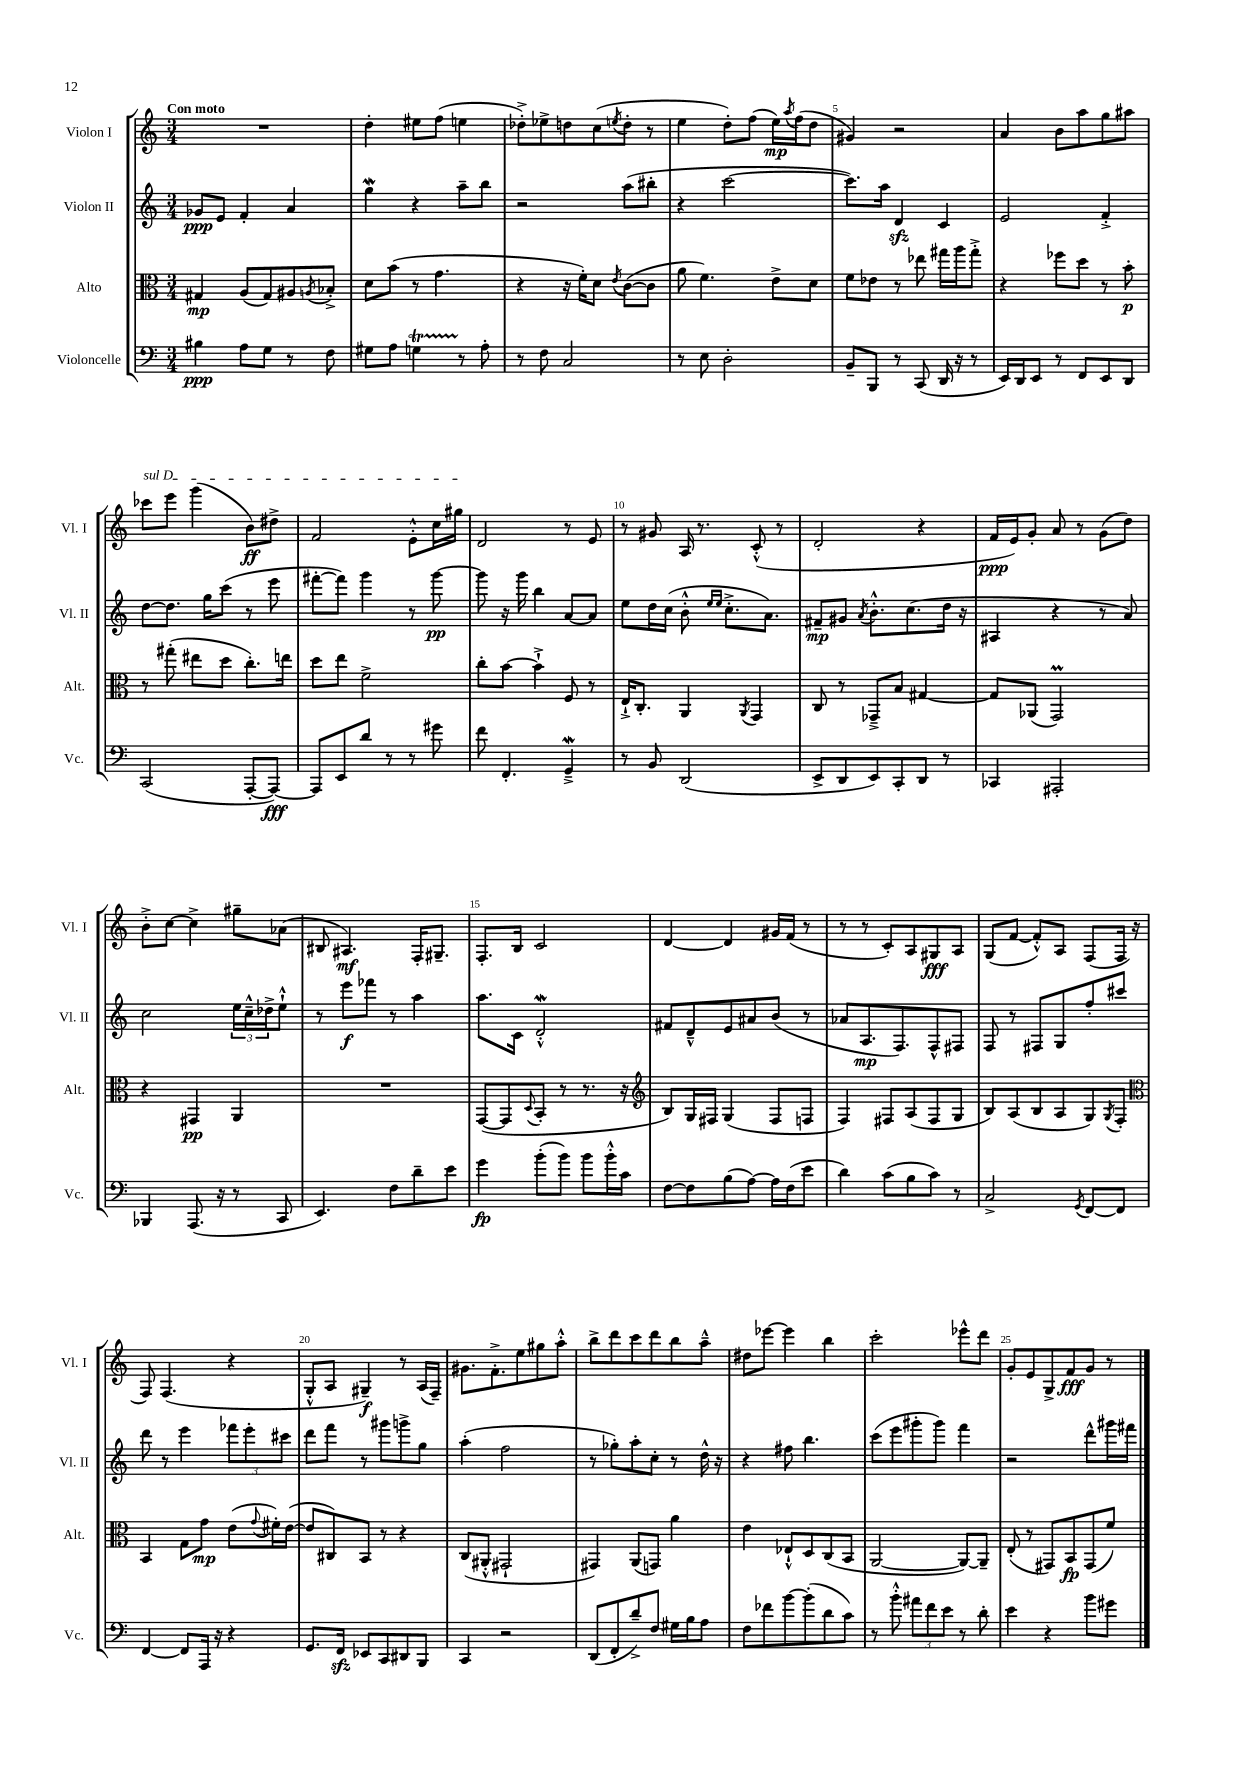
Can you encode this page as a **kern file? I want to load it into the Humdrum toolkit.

**kern	**dynam	**kern	**dynam	**kern	**dynam	**kern	**dynam
*part4	*part4	*part3	*part3	*part2	*part2	*part1	*part1
*staff4	*staff4	*staff3	*staff3	*staff2	*staff2	*staff1	*staff1
*I"Violoncelle	*	*I"Alto	*	*I"Violon II	*	*I"Violon I	*
*I'Vc.	*	*I'Alt.	*	*I'Vl. II	*	*I'Vl. I	*
*clefF4	*	*clefC3	*	*clefG2	*	*clefG2	*
*k[]	*	*k[]	*	*k[]	*	*k[]	*
*M3/4	*	*M3/4	*	*M3/4	*	*M3/4	*
=1	=1	=1	=1	=1	=1	=1	=1
!	!	!	!	!	!	!LO:TX:a:B:t=Con moto	!
4B#X\	ppp	4G#X/	mp	8g-X/L	ppp	2.r	.
.	.	.	.	8e/J	.	.	.
8A\L	.	(8A/L	.	4f'/	.	.	.
8G\J	.	8G#/)	.	.	.	.	.
8r	.	8A#X/	.	4a/	.	.	.
.	.	8qAn/	.	.	.	.	.
8F\	.	8B-X'^/J	.	.	.	.	.
=2	=2	=2	=2	=2	=2	=2	=2
8G#X\L	.	8d\L	.	4ggW\	.	4dd'\	.
8A\J	.	(8b\J	.	.	.	.	.
4GnT\	.	8r	.	4r	.	8ee#X\L	.
.	.	4.g\	.	.	.	(8ff\J	.
8r	.	.	.	8aa~\L	.	4een\	.
8A'\	.	.	.	8bb\J	.	.	.
=3	=3	=3	=3	=3	=3	=3	=3
8r	.	4r	.	2r	.	8dd-X'^\L)	.
8F\	.	.	.	.	.	8ee-X^\	.
2C/	.	16r	.	.	.	8ddn\	.
.	.	16f'\KL)	.	.	.	.	.
.	.	8d\J	.	.	.	(8cc\	.
.	.	8qe/	.	.	.	8qeen/	.
.	.	([8c\L	.	(8aa\L	.	8dd'\J	.
.	.	8c\J]	.	8bb#X'\J	.	8r	.
=4	=4	=4	=4	=4	=4	=4	=4
8r	.	8a\	.	4r	.	4ee\	.
8E\	.	4.f\)	.	.	.	.	.
2D'\	.	.	.	[2ccc\	.	8dd'\L)	.
.	.	.	.	.	.	(8ff\J	.
.	.	8e^\L	.	.	.	16ee\LL)	mp
.	.	.	.	.	.	8qaa/	.
.	.	.	.	.	.	(16ff\J	.
.	.	8d\J	.	.	.	8dd\J	.
=5	=5	=5	=5	=5	=5	=5	=5
8BB~/L	.	8f\L	.	8.ccc\L])	.	4g#X/)	.
8BBB/J	.	8e-X\J	.	.	.	.	.
.	.	.	.	16aa\Jk	.	.	.
8r	.	8r	.	4dzz/	.	2r	.
(8CC/	.	8ee-X\	.	.	.	.	.
16DD/	.	16gg#X\LL	.	4c/	.	.	.
16r	.	16aa\J	.	.	.	.	.
8r	.	8gg#'^\J	.	.	.	.	.
=6	=6	=6	=6	=6	=6	=6	=6
16EE/LL)	.	4r	.	2e/	.	4a/	.
16DD/J	.	.	.	.	.	.	.
8EE/J	.	.	.	.	.	.	.
8r	.	8ff-X\L	.	.	.	8b\L	.
8FF/L	.	8dd\J	.	.	.	8aa\	.
8EE/	.	8r	.	4f'^/	.	8gg\	.
8DD/J	.	8b'\	p	.	.	8aa#X\J	.
!!LO:LB:g=z
=7	=7	=7	=7	=7	=7	=7	=7
!	!	!	!	!	!	!LO:TX:a:i:t=sul D	!
(2CC/	.	8r	.	[8dd\L	.	8ccc-X\L	.
.	.	(8gg#X'\	.	8.dd\J]	.	8eee\J	.
.	.	8ee#X\L	.	.	.	(4ggg\	.
.	.	.	.	16gg\KL	.	.	.
.	.	8dd\J	.	(8ccc\J	.	.	.
[8AAA'/L	.	8.cc'\L)	.	8r	.	8b\L)	ff
8AAA/J_)	fff	.	.	8eee\	.	8dd#X^\J	.
.	.	16een\Jk	.	.	.	.	.
=8	=8	=8	=8	=8	=8	=8	=8
8AAA/L]	.	8dd\L	.	[8fff#X'\L	.	2f/	.
8EE/	.	8ee\J	.	8fff#\J])	.	.	.
8d/J	.	2f^\	.	4ggg\	.	.	.
8r	.	.	.	.	.	.	.
8r	.	.	.	8r	.	8e'^^\L	.
8g#X\	.	.	.	[8ggg\	pp	16cc\L	.
.	.	.	.	.	.	16gg#X\JJ	.
=9	=9	=9	=9	=9	=9	=9	=9
8f\	.	8cc'\L	.	8ggg\]	.	2d/	.
4.FF'/	.	[8b\J	.	16r	.	.	.
.	.	.	.	16ggg\	.	.	.
.	.	4b`^\]	.	4bb\	.	.	.
4GGW~^/	.	8F/	.	[8a/L	.	8r	.
.	.	8r	.	8a/J]	.	8e/	.
=10	=10	=10	=10	=10	=10	=10	=10
8r	.	16E`^/KL	.	8ee\L	.	8r	.
.	.	8.C'/J	.	.	.	.	.
8BB/	.	.	.	16dd\L	.	8g#X/	.
.	.	.	.	(16cc\JJ	.	.	.
(2DD/	.	4AA/	.	8b'^^\	.	16A/	.
.	.	.	.	.	.	8.r	.
.	.	.	.	16qqee/LL	.	.	.
.	.	.	.	16qqee/JJ	.	.	.
.	.	.	.	8.cc'^\L	.	.	.
.	.	8qAA/	.	.	.	.	.
.	.	4GG/	.	.	.	(8c'^^/	.
.	.	.	.	8.a\J)	.	.	.
.	.	.	.	.	.	8r	.
=11	=11	=11	=11	=11	=11	=11	=11
8EE^/L	.	8C/	.	8f#X~/L	mp	2d'/	.
8DD/	.	8r	.	8g#X/J	.	.	.
.	.	.	.	8qa/	.	.	.
8EE/)	.	8GG-X~^/L	.	8.b'^^\L	.	.	.
8CC'/	.	8B/J	.	.	.	.	.
.	.	.	.	(8.cc\	.	.	.
8DD/J	.	[4G#X/	.	.	.	4r	.
8r	.	.	.	16dd\Jk	.	.	.
.	.	.	.	16r	.	.	.
=12	=12	=12	=12	=12	=12	=12	=12
4CC-X/	.	8G#/L]	.	4A#X/	.	16f/LL	ppp
.	.	.	.	.	.	16e/J)	.
.	.	(8AA-X/J	.	.	.	8g'/J	.
2AAA#X'/	.	2GGM/)	.	4r	.	8a/	.
.	.	.	.	.	.	8r	.
.	.	.	.	8r	.	(8g\L	.
.	.	.	.	8a/)	.	8dd\J)	.
!!LO:LB:g=z
=13	=13	=13	=13	=13	=13	=13	=13
4BBB-X/	.	4r	.	2cc\	.	8b'^\L	.
.	.	.	.	.	.	[8cc\J	.
(8.AAA/	.	4GG#X/	pp	.	.	4cc^\]	.
16r	.	.	.	.	.	.	.
8r	.	4AA/	.	24ee\LL	.	8gg#X~\L	.
.	.	.	.	24cc~^^\	.	.	.
.	.	.	.	24dd-X^\J	.	.	.
8CC/	.	.	.	8ee`^^\J	.	(8a-X\J	.
=14	=14	=14	=14	=14	=14	=14	=14
4.EE/)	.	2.r	.	8r	.	8B#X/	.
.	.	.	.	8eee\L	f	4.A#X/)	mf
.	.	.	.	8fff-X\J	.	.	.
8F\L	.	.	.	8r	.	.	.
8d~\	.	.	.	4aa\	.	16F'/KL	.
.	.	.	.	.	.	8.G#X~/J	.
8e\J	.	.	.	.	.	.	.
=15	=15	=15	=15	=15	=15	=15	=15
4g\	fp	([8GG/L	.	8.aa\L	.	8.F'/L	.
.	.	8GG/]	.	.	.	.	.
.	.	.	.	16c\Jk	.	16B/Jk	.
.	.	8qqD/	.	.	.	.	.
(8b'\L	.	8BB'/J	.	2dW'^^/	.	2c/	.
8b\J)	.	8r	.	.	.	.	.
8b\L	.	8.r	.	.	.	.	.
16b'^^\L	.	.	.	.	.	.	.
16c\JJ	.	16r	.	.	.	.	.
=16	=16	=16	=16	=16	=16	=16	=16
*	*	*clefG2	*	*	*	*	*
[8F\L	.	8B/L)	.	8f#X/L	.	[4d/	.
8F\]	.	16G/L	.	8d~^^/	.	.	.
.	.	16F#X/JJ	.	.	.	.	.
(8B\	.	(4G/	.	8e/	.	4d/]	.
[8A\J)	.	.	.	8a#X/	.	.	.
16A\LL]	.	8F#/L	.	(8b/J	.	16g#X/LL	.
(16F\J	.	.	.	.	.	(16f/JJ	.
8e\J	.	8Fn/J	.	8r	.	8r	.
=17	=17	=17	=17	=17	=17	=17	=17
4d\)	.	4F/)	.	8a-X/L	.	8r	.
.	.	.	.	8.A/	mp	8r	.
(8c\L	.	8F#X/L	.	.	.	8c'/L)	.
.	.	.	.	8.F/)	.	.	.
8B\	.	(8A/	.	.	.	8A/	.
8c\J)	.	8F#/	.	8F^^/	.	8G#X/	fff
8r	.	8G/J	.	8F#X/J	.	8A/J	.
=18	=18	=18	=18	=18	=18	=18	=18
2C^/	.	8B/L)	.	8F/	.	(8G/L	.
.	.	(8A/	.	8r	.	[8f/J	.
.	.	8B/	.	8F#X/L	.	8f'^^/L])	.
.	.	8A/	.	8G/	.	8A/J	.
8qGG/	.	.	.	.	.	.	.
[8FF/L	.	8G/)	.	8ff'/	.	(8F/L	.
.	.	8qG/	.	.	.	.	.
8FF/J]	.	8F'/J	.	8ccc#X/J	.	16F/Jk	.
.	.	.	.	.	.	16r	.
!!LO:LB:g=z
=19	=19	=19	=19	=19	=19	=19	=19
*	*	*clefC3	*	*	*	*	*
[4FF/	.	4BB/	.	8ddd\	.	8F/)	.
.	.	.	.	8r	.	(4.F/	.
8FF/L]	.	8G\L	.	4eee\	.	.	.
16AAA/Jk	.	8g\J	mp	.	.	.	.
16r	.	.	.	.	.	.	.
4r	.	(8e\L	.	12fff-X\L	.	4r	.
.	.	.	.	12eee'\	.	.	.
.	.	8qqg/	.	.	.	.	.
.	.	16f#X'\L)	.	.	.	.	.
.	.	.	.	12ccc#X\J	.	.	.
.	.	([16e\JJ	.	.	.	.	.
=20	=20	=20	=20	=20	=20	=20	=20
8.GG/L	.	8e/L]	.	8ddd\L	.	8G'^^/L	.
.	.	8C#X/)	.	8fff\J	.	8A/J	.
16FFzz/Jk	.	.	.	.	.	.	.
8EE-X/L	.	8BB/J	.	8r	.	4G#X~/)	f
8CC/	.	8r	.	8ggg#X\L	.	.	.
8DD#X/	.	4r	.	8gggn^\	.	8r	.
8BBB/J	.	.	.	8gg\J	.	(16A/LL	.
.	.	.	.	.	.	16F~/JJ)	.
=21	=21	=21	=21	=21	=21	=21	=21
4CC/	.	(8C/L	.	(4aa'\	.	8.g#X\L	.
.	.	8AA#X'^^/J	.	.	.	.	.
.	.	.	.	.	.	8.f'^\	.
2r	.	2GG#X`/	.	2ff\	.	.	.
.	.	.	.	.	.	8ee\	.
.	.	.	.	.	.	8gg#X\	.
.	.	.	.	.	.	8aa'^^\J	.
=22	=22	=22	=22	=22	=22	=22	=22
(8DD/L	.	4GG#X/)	.	8r	.	8bb^\L	.
8FF'/	.	.	.	8gg-X'\L)	.	8ddd\	.
8d~^/)	.	(8AA/L	.	8aa'\	.	8ccc\	.
8F/J	.	8GGn/J)	.	8cc'\J	.	8ddd\	.
16G#X\LL	.	4a\	.	8r	.	8bb\	.
16B\J	.	.	.	.	.	.	.
8A\J	.	.	.	16dd^^\	.	8aa~^^\J	.
.	.	.	.	16r	.	.	.
=23	=23	=23	=23	=23	=23	=23	=23
8F\L	.	4e\	.	4r	.	8dd#X\L	.
8f-X\	.	.	.	.	.	[8eee-X\J	.
[8b\	.	8E-X`^^/L	.	8ff#X\	.	4eee-\]	.
(8b'\]	.	8D/	.	4.bb\	.	.	.
8d\	.	(8C/	.	.	.	4bb\	.
8c\J)	.	8BB/J	.	.	.	.	.
=24	=24	=24	=24	=24	=24	=24	=24
8r	.	[2AA/	.	(8ccc\L	.	2ccc'\	.
8b'^^\	.	.	.	8eee\	.	.	.
12a#X\L	.	.	.	8ggg#X'\	.	.	.
12f\	.	.	.	.	.	.	.
.	.	.	.	8ggg#\J)	.	.	.
12e\J	.	.	.	.	.	.	.
8r	.	8AA/L_)	.	4fff\	.	8eee-X^^\L	.
8d'\	.	8AA~/J]	.	.	.	8ddd\J	.
=25	=25	=25	=25	=25	=25	=25	=25
4e\	.	(8E'/	.	2r	.	8g'/L	.
.	.	8r	.	.	.	8e/	.
4r	.	8GG#X/L)	.	.	.	8G^/	.
.	.	8BB/	fp	.	.	8f/	fff
8b\L	.	(8GG#/	.	8ddd^^\L	.	8g/J	.
8g#X\J	.	8f/J)	.	16ggg#X\L	.	8r	.
.	.	.	.	16fff#X\JJ	.	.	.
==	==	==	==	==	==	==	==
*-	*-	*-	*-	*-	*-	*-	*-
